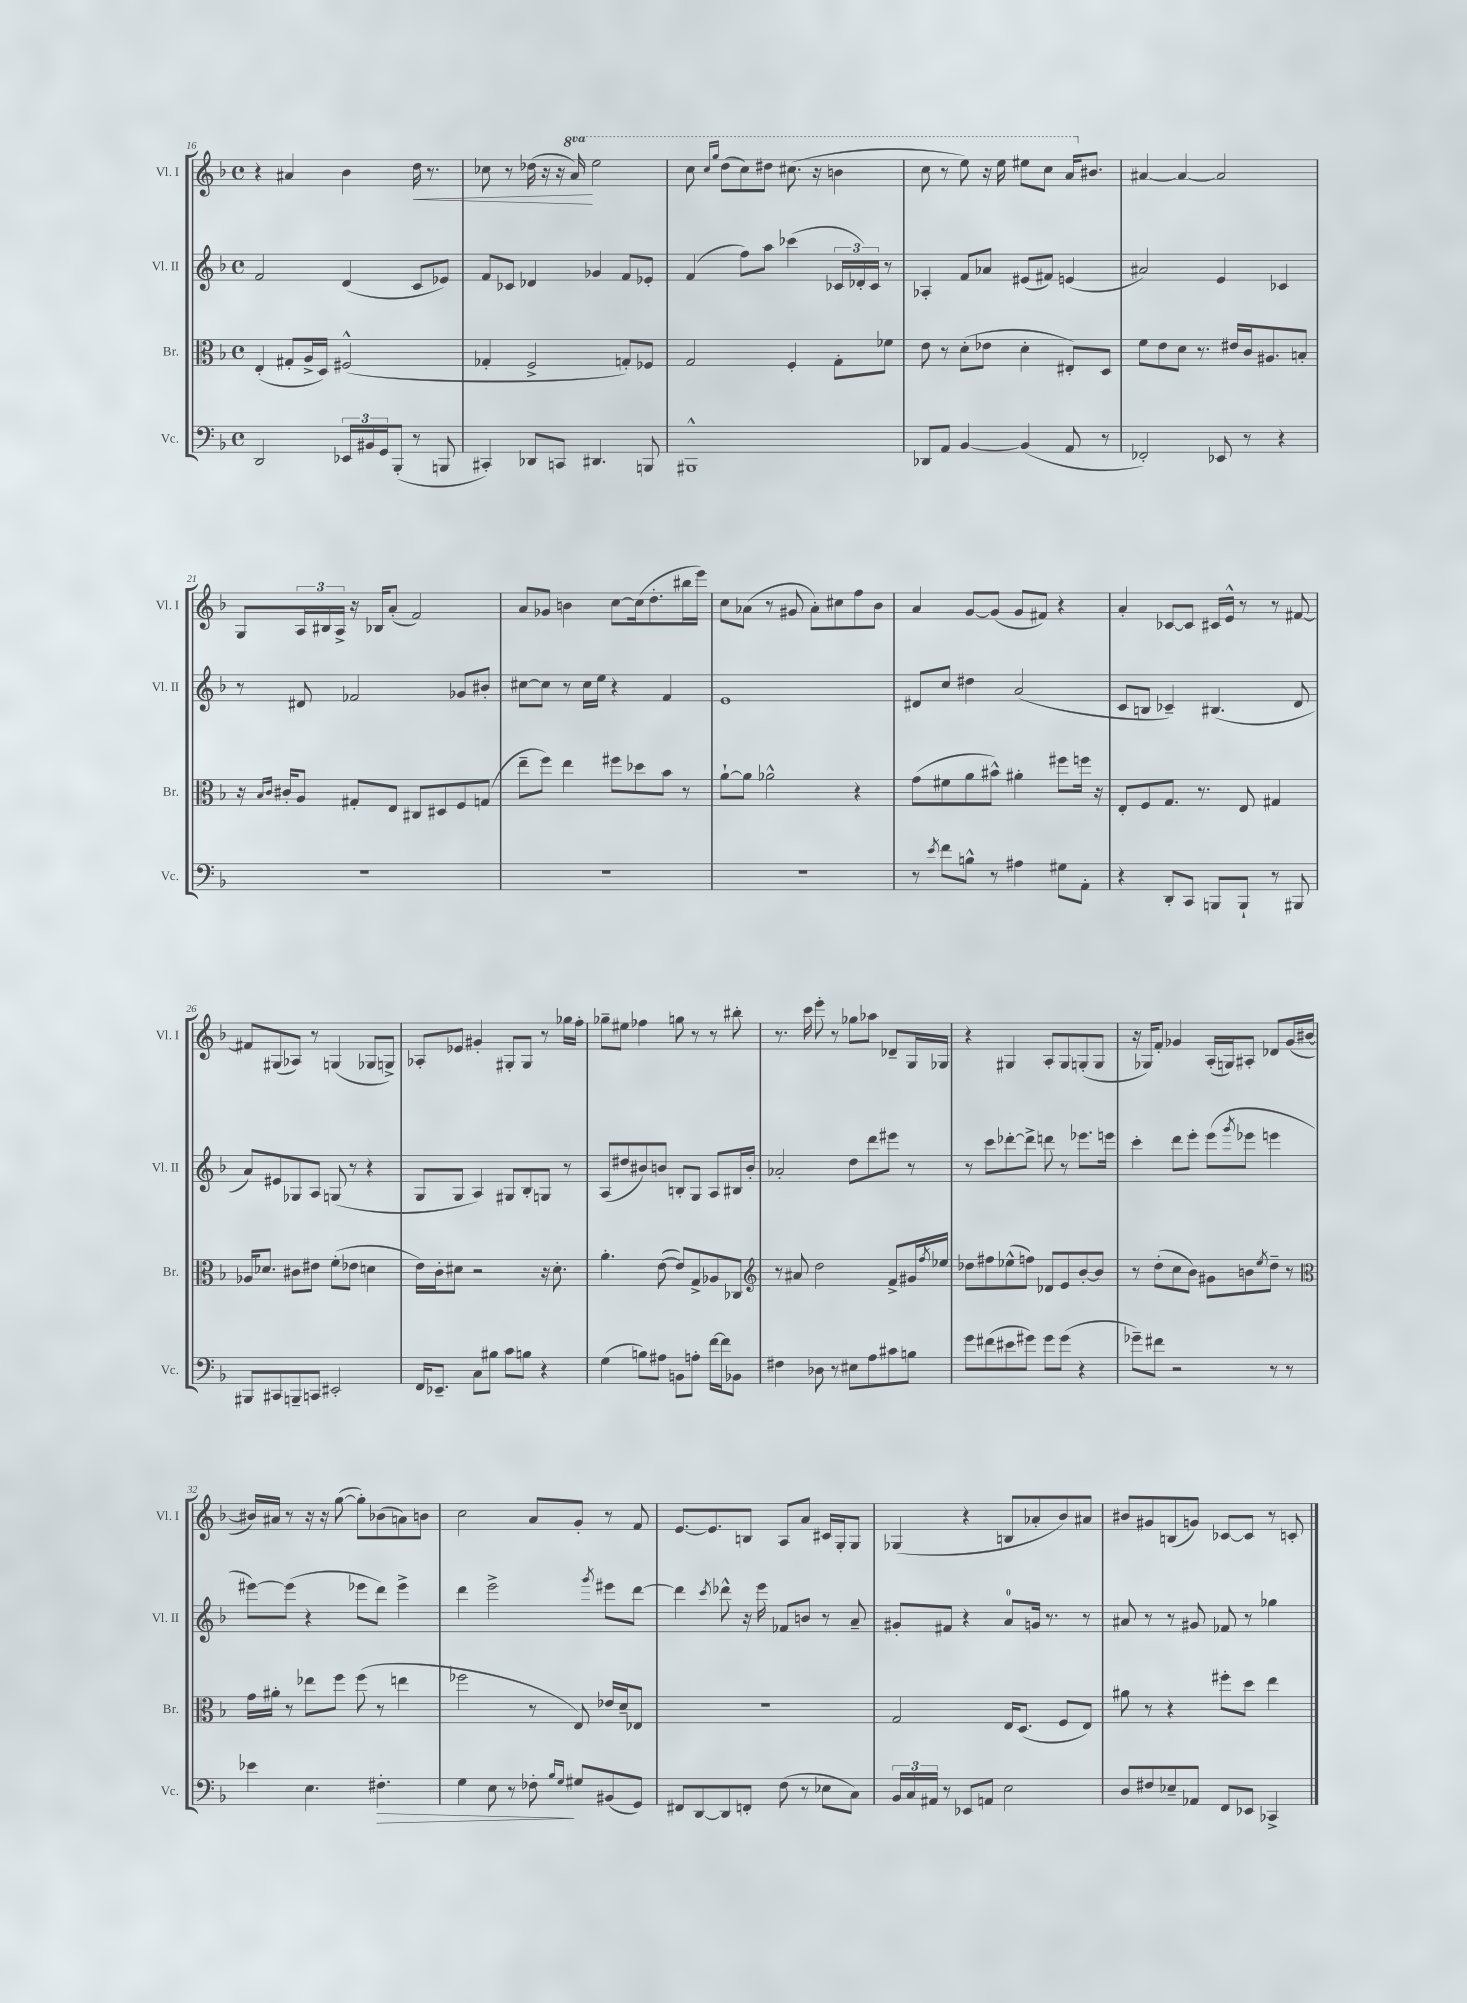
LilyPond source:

<<
\new StaffGroup <<
\new Staff = "s0" \with { instrumentName = "Vl. I" shortInstrumentName = "Vl. I" } {
    \clef treble \key f \major \defaultTimeSignature \time 4/4 \set Staff.ottavationMarkups = #ottavation-simple-ordinals
    r4 ais'4 bes'4 d''16\< r8. |
    ces''8 r8 des''16( r16 r16 \ottava #1 a''16\!) e'''2 |
    c'''8 \grace { c'''16 g'''16 } d'''8( c'''8) dis'''8 cis'''8.( r16 b''4 |
    c'''8 r8 e'''8) r16 e'''16 eis'''8 c'''8 a''16 \ottava #0 bis'8. |
    ais'4~ ais'4~ ais'2 |
    g8 \tuplet 3/2 { a16 bis16 a16-> } r16 bes16 a'8-.( f'2) |
    a'8 ges'8 b'4 c''8~ c''16( d''8.-. bis''16 e'''16) |
    c''8 aes'8( r8 gis'8 aes'8-.) cis''8 f''8 bes'8 |
    a'4 g'8~ g'8( g'8 fis'8) r4 |
    a'4-. ces'8~ ces'8 cis'16 e'16-^ r8 r8 fis'8~ |
    fis'8 gis8( aes8) r8 g4( ges8 g8->) |
    aes8-. ees'8 gis'4-. gis8-. gis8 r8 ges''16 f''16-. |
    ges''8-- eis''8 fes''4 g''8 r8 r8 bis''8-. |
    r8. c'''16 e'''8-. r8 ges''8 aes''8 des'8-- g16 ges16 |
    r4 gis4 a8-. gis8 g8-.( g8 |
    r16 ges16) f'8-. ges'4 a16-.( g16) ais8-. des'8 ges'16( bis'16~ |
    bis'16) ais'16 r8 r16 r16 g''8~( g''8-.) bes'8( a'8) b'8 |
    c''2 a'8 g'8-. r8 f'8 |
    e'8.~ e'8. b8 a8 a'8 cis'16 g16-. g8 |
    ges4( r4 b8 aes'8-. bes'8) ais'8 |
    bis'8 gis'8 b8( g'8) ces'8~ ces'8 r8 c'8-. \bar "|." |
}
\new Staff = "s1" \with { instrumentName = "Vl. II" shortInstrumentName = "Vl. II" } {
    \clef treble \key f \major \defaultTimeSignature \time 4/4
    f'2 d'4( c'8 ees'8) |
    f'8 ces'8 des'4 ges'4 f'8 ees'8-. |
    f'4( f''8) a''8 ces'''4( \tuplet 3/2 { ces'16 des'16-.) ces'16 } r8 |
    aes4-. f'8 aes'8 eis'8( fis'8) e'4( |
    ais'2) e'4 ces'4 |
    r8 dis'8 fes'2 ges'8 bis'8-. |
    cis''8~ cis''8 r8 cis''16 e''16 r4 f'4 |
    e'1 |
    dis'8 c''8 dis''4 a'2( |
    c'8 b8 ces'4--) bis4.( d'8 |
    a'8) eis'8 ges8 a8 g8( r8 r4 |
    g8 g8 a4) gis8 bes8-. g8 r8 |
    a8( dis''8 bis'8) b'8 b8-. g8 a8 bis16 b'16-. |
    aes'2-. d''8 d'''8 eis'''8 r8 |
    r8 c'''8 des'''8~-. des'''8-> d'''8 r8 ees'''8. e'''16 |
    c'''4-. d'''8 e'''8-. e'''8( \acciaccatura { g'''8 } ees'''8 e'''4 |
    eis'''8~) eis'''8( r4 ees'''8 d'''8) ees'''4-> |
    d'''4 e'''2-> \acciaccatura { g'''8 } eis'''8 d'''8~ |
    d'''4 \acciaccatura { c'''8 } des'''8-^ r16 e'''16 fes'8 b'8 r8 a'8-- |
    gis'8-. fis'8 r4 a'8-0 g'16 r8. r8 |
    ais'8 r8 r8 gis'8 fes'8 r8 ges''4 \bar "|." |
}
\new Staff = "s2" \with { instrumentName = "Br." shortInstrumentName = "Br." } {
    \clef alto \key f \major \defaultTimeSignature \time 4/4
    e4-.( gis8-. a16-> d16) fis2-^( |
    ges4-. f2-> g8-.) fes8 |
    g2 f4-. g8-. fes'8 |
    e'8 r8 d'8-.( ees'8 d'4-. eis8-.) d8 |
    f'8 e'8 d'8 r8. eis'16 c'16 ais8. b8-. |
    r16 \grace { bes16 c'16 } cis'16-. a8 gis8-. e8 cis8 dis8 f8 g8( |
    e''8-- f''8) e''4 fis''8 des''8 bes'8 r8 |
    a'8~-! a'8 aes'2-^ r4 |
    g'8( fis'8 a'8 bis'8-^) ais'4-. fis''8 f''16 r16 |
    e8-. f8 g8. r8. e8 gis4 |
    aes16 des'8. cis'8 eis'8 f'8-.( ees'8 d'4 |
    e'16) c'16-. dis'8 r2 r16 dis'8.-. |
    a'4.-. e'8~( e'8) g8-> aes8 ces8 |
    \clef treble r8 ais'8 d''2 f'8-> gis'16 \acciaccatura { f''8 } ees''16 |
    des''8 fis''8 ees''8-^( f''8) des'8 e'8 bes'8~-. bes'8 |
    r8 d''8-.( c''8 bes'8) gis'8 b'8 \acciaccatura { e''8 } d''8-- r8 |
    \clef alto g'16 ais'16-. r8 ees''8 f''8 f''8( r8 e''4 |
    fes''2 r8 e8) ees'16 d'16-- ees8 |
    R1 |
    g2 e16 d8.( f8 e8) |
    ais'8 r8 r4 fis''8-. d''8 e''4 \bar "|." |
}
\new Staff = "s3" \with { instrumentName = "Vc." shortInstrumentName = "Vc." } {
    \clef bass \key f \major \defaultTimeSignature \time 4/4
    d,2 \tuplet 3/2 { ees,16 bis,16 g,16 } bes,,8-.( r8 b,,8 |
    cis,4-.) des,8 c,8 dis,4. b,,8 |
    bis,,1-^ |
    des,8 a,8 bes,4~ bes,4( a,8 r8 |
    fes,2-.) ees,8 r8 r4 |
    R1 |
    R1 |
    R1 |
    r8 \acciaccatura { e'8 } f'8 b8-^ r8 ais4 gis8 a,8-. |
    r4 d,8-. c,8 b,,8 b,,8-! r8 bis,,8 |
    bis,,8 cis,8 b,,8-- c,8 eis,2-. |
    f,16 ees,8.-- c8 bis8 c'8 b8 r4 |
    g4( b8) ais8 b,8 a8-. f'16~ f'16 bes,8 |
    fis4 des8 r8 eis8 a8 cis'8 b8 |
    g'8 fis'8( eis'8 gis'8) gis'8 gis'8( r4 |
    ges'8--) fis'8 r2 r8 r8 |
    ees'4 e4. fis4.-.\> |
    g4 e8 r8 fes8-.\! \grace { bes16 g16 } gis8 bis,8( g,8) |
    fis,8 d,8~ d,8 f,8-. f8( r8 ees8 c8) |
    \tuplet 3/2 { bes,16 c16 ais,16 } r8 ees,8 a,8 e2 |
    d8 fis8 ees8-- aes,8 f,8 ees,8 ces,4-> \bar "|." |
}
>>
>>
\layout { \context { \Score currentBarNumber = #16 } }
